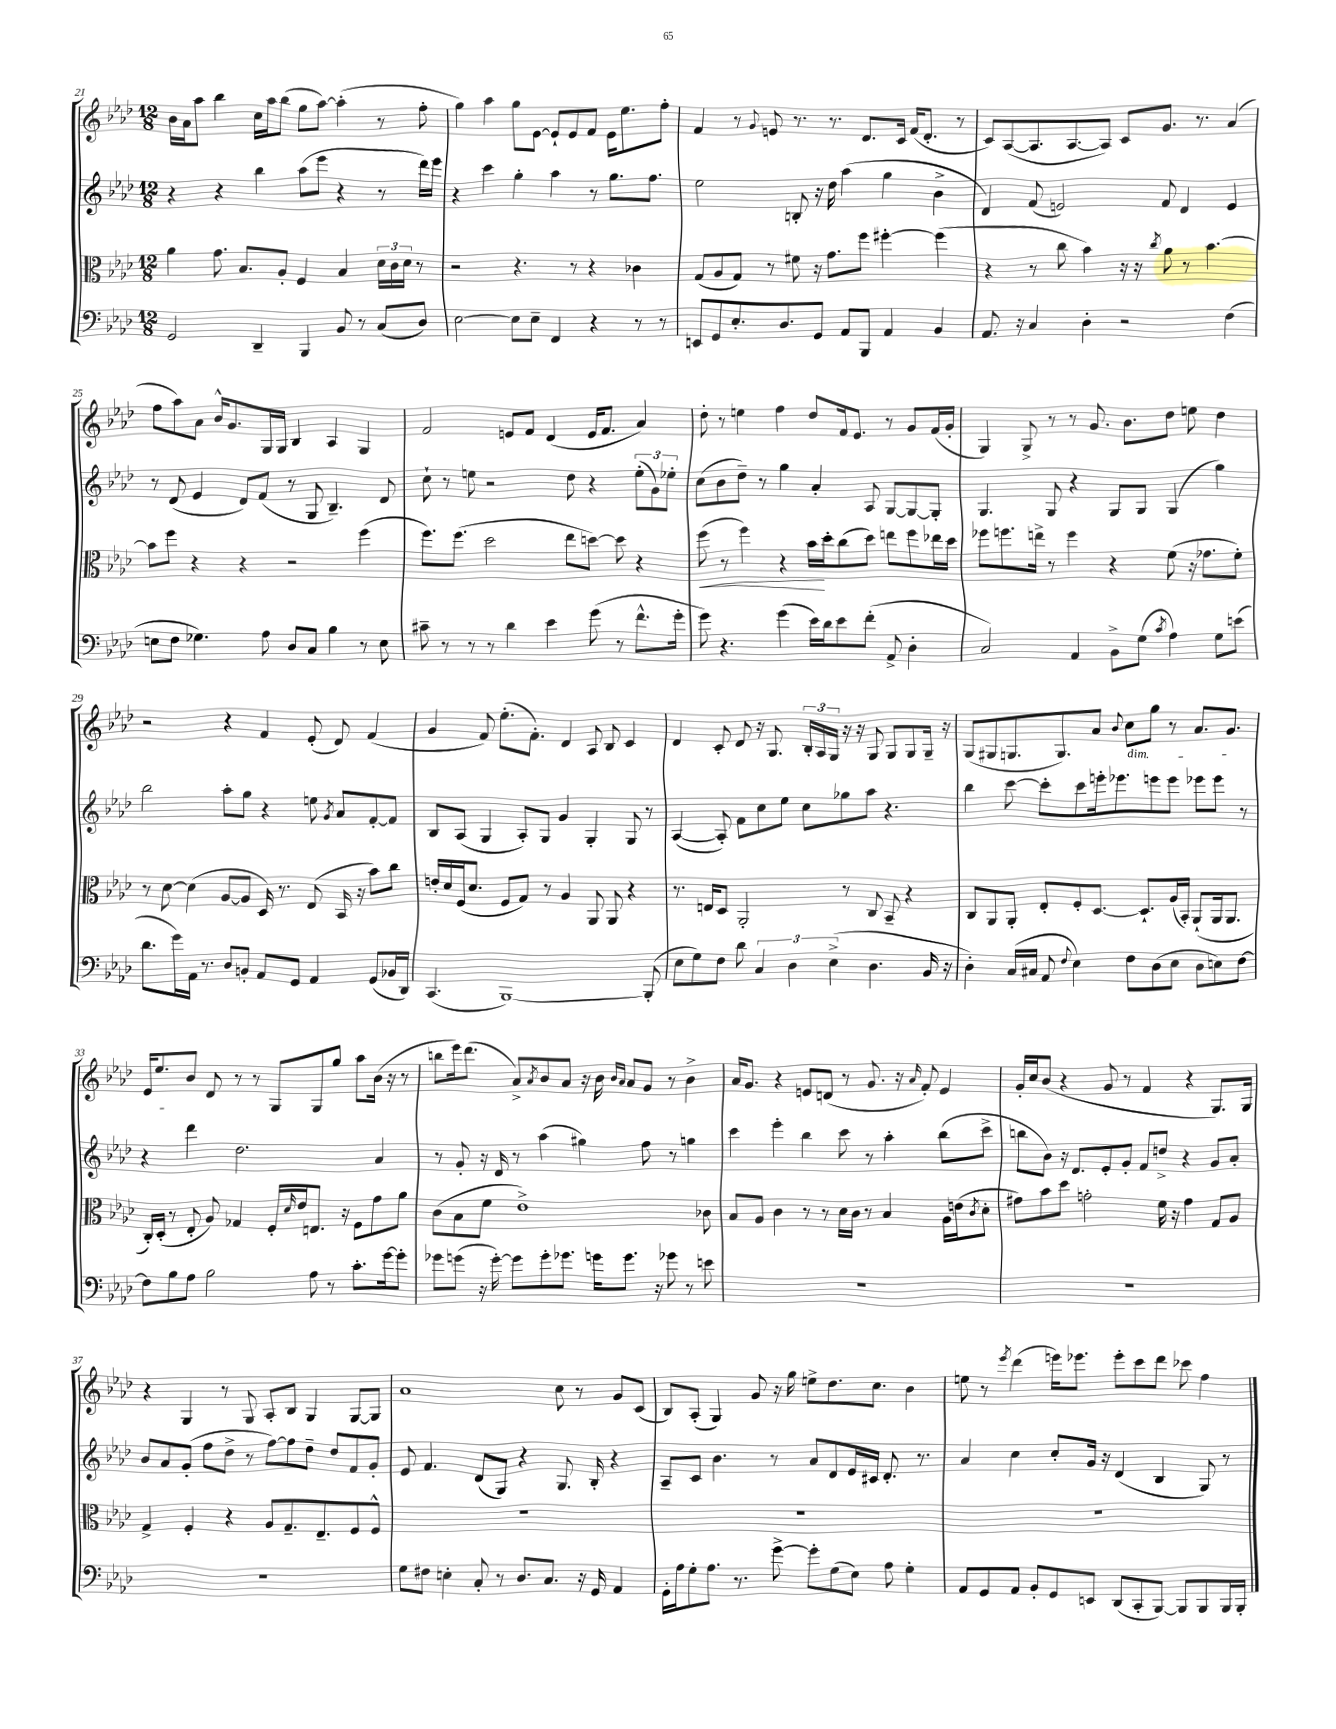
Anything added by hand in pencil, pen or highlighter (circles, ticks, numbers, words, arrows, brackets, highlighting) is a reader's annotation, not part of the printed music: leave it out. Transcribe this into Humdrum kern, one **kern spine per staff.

**kern	**kern	**kern	**kern
*staff4	*staff3	*staff2	*staff1
*clefF4	*clefC3	*clefG2	*clefG2
*k[b-e-a-d-]	*k[b-e-a-d-]	*k[b-e-a-d-]	*k[b-e-a-d-]
*M12/8	*M12/8	*M12/8	*M12/8
2GG/	4a-\	4r	16b-\LL
.	.	.	16a-\J
.	.	.	8aa-\J
.	8.g\	4r	4bb-\
.	8.B-/L	.	.
4DD-~/	.	4bb-\	16cc\LL
.	.	.	16aa-\J
.	8A-'/J	.	(8bb-\J
4BBB-/	4F/	(8aa-\L	8gg\L
.	.	8eee-\J	[8aa-\J)
8BB-/	4B-/	4r	(4aa-'\]
8r	.	.	.
(8C/L	24d-\LL	8r	8r
.	24c\	.	.
.	24d-\JJ	.	.
8D-/J)	8r	16ddd-\LL)	8ff'\
.	.	16eee-\JJ	.
=	=	=	=
[2E-\	2r	4r	4gg\)
.	.	4ccc\	4aa-\
8E-\]L	4.r	4gg'\	8gg\L
8E-~\J	.	.	[8e-\J
4FF/	.	4aa-\	8e-`/]L
.	8r	.	8e-/
4r	4r	8r	8f/J
.	.	8.gg\L	16e-\LK
.	.	.	8.ee-\
8r	4c-\	.	.
.	.	8.ff\J	.
8r	.	.	8ff'\J
=	=	=	=
8EE/L	(8G/L	2ee-\	4f/
8GG/	8A-/	.	.
8.E-'/	8G/J)	.	8r
.	.	.	8qqg/
.	8r	.	8e/
8.D-/	.	.	.
.	8f#\	8B'/	8.r
8GG/J	16r	16r	.
.	8.g\L	16dd-\	8.r
8AA-/L	.	(4aa-\	.
8BBB-/J	8ff\J	.	8.d-/L
4AA-/	[4ff#'\	4gg\	.
.	.	.	16c/Jk
.	.	.	(16f/LK
.	.	.	8.d-'/J
4BB-/	(4ff#\]	4b-^\	.
.	.	.	8r
=	=	=	=
8.AA-/	4r	4d-/)	8c/L)
.	.	.	([8A-/
16r	.	.	.
4C/	8r	(8f/	8.A-/]
.	8cc\	2e/)	.
.	.	.	[8.A-/
4D-'\	4b-\)	.	.
.	.	.	8A-/]J)
2r	16r	.	8c/L
.	16r	.	.
.	8qcc/	.	.
.	8a-\	8f/	8.g/J
.	8r	4d-/	.
.	.	.	8.r
.	[4.b-\	.	.
(4F\	.	4e/	(4a-/
=	=	=	=
8E\L	8b-\]L	8r	8ff\L
8F\J	8ff\J	(8d-/	8aa-\)
4.G-\)	4r	4e-/	8a-\J
.	.	.	16b-^^/LK
.	.	.	8.g/
.	4r	8d-/L)	.
8A-\	.	(8f/J	16G/L
.	.	.	16G/JJ
8D-/L	2r	8r	4B-/
8C/J	.	8G/	.
4B-\	.	4.B-~/)	4A-/
8r	(4ff\	.	4G/
8E\	.	8d-/	.
=	=	=	=
8c#~\	8.ff\L)	8cc`\	2f/
8r	.	8r	.
.	(8.ff\J	.	.
8r	.	8ee\	.
8r	2dd-\	2r	.
4d-\	.	.	8e/L
.	.	.	8f/J
4e-\	.	.	(4d-/
.	8ee-\L	8dd-\	.
(8g\	[8dd\J)	4r	16e/LK
.	.	.	8.f/J
8r	8dd\]	.	.
8.f^^\L	4r	(12ee'\L	4a-/)
.	.	12g\)	.
.	.	12ee-'\J	.
16g'\Jk	.	.	.
=	=	=	=
8g\)	(8ff\	(8cc\L	8dd-'\
4.r	8r	8b-\	8r
.	4ff\)	8dd-~\J)	4ee\
.	.	8r	.
(4g\	4r	4gg\	4ff\
16e-\LL)	16b-\LL	4a-'/	8dd-/L
16d-\J	16dd-'\J	.	.
8e-\	(8cc\	.	16f/k
.	.	.	8.e-/J
(8f'\J	8dd-\J)	8A-/	.
8AA-^/	8ee\L	[8G/L	8r
4D-'\	8ff\	8G/_	8g/L
.	16ee-\L	8G'/]J	(16f/L
.	16dd-\JJ	.	16g'/JJ
=	=	=	=
2C/)	8ff-\L	4.G/	4G/)
.	8.ff\	.	.
.	.	.	8G^/
.	16ee^\Jk	.	.
.	8r	8G/	8r
4AA-/	4ff\	4r	8r
.	.	.	8.g/
8BB-^\L	4r	8G/L	.
.	.	.	8.b-\L
(8G\J	.	8G/J	.
8qc/	.	.	.
4A-\)	(8f\	(4G/	8dd-\J
.	16r	.	8ee\
.	8.g-\L	.	.
8G\L	.	4gg\)	4dd-\
(8e\J	8f'\J)	.	.
=	=	=	=
8.d-\L	8r	2bb-\	2r
.	[8d-\	.	.
16g\L)	.	.	.
16AA-\JJ	(4d-\]	.	.
8.r	.	.	.
8D-/L	[8A-/L	8aa-'\L	4r
8BB'/J	8A-/]J	8gg\J	.
8AA-/L	16D-/)	4r	4f/
.	8.r	.	.
8GG/J	.	.	.
4AA-/	(8E-/	8ee\	(8e-'/
.	.	8qg/	.
.	16BB-/	8a-/L	8d-/)
.	16r	.	.
(8GG/L	8b-\L)	[8f'/	(4f/
16BB-/L	8cc\J	8f/]J	.
16DD-/JJ)	.	.	.
=	=	=	=
(4.CC/	16e'/LL	8B-/L	4g/
.	16d-/	.	.
.	(16F/J	(8A-/J	.
.	8.d-/J	.	.
.	.	4G/	8f/)
[1BBB-)	8F/L	.	(8.ee-'\L
.	8G/J)	8A-'/L)	.
.	.	.	8.f'\J)
.	8r	8G/J	.
.	4A-/	4g/	4d-/
.	8AA-/	4G'/	8A-/
.	8AA-/	.	8B-/
.	4r	8G/	4c/
(8BBB-'/]	.	8r	.
=	=	=	=
8E-\L	8.r	([4A-/	4d-/
8G\)	.	.	.
.	16E/LK	.	.
8F\J	8D-/J	8A-'/])	8c'/
8d-\	2AA-'/	8f\L	8d-/
6C/	.	8cc\	16r
.	.	.	8.G/
.	.	8ee-\J	.
6D-\	.	.	.
.	.	8cc\L	24B-'/LL
.	.	.	24A-/
(6E-^\	.	.	24G/JJ
.	8r	8gg-\	16r
.	.	.	16r
4.D-\	8C/	8aa-\J	8G/
.	8BB-~/	4.r	8G/L
.	4r	.	8G/
16BB-/	.	.	16G~/Jk
16r	.	.	16r
=	=	=	=
4D-'\)	8C/L	4bb-\	(8G/L
.	8AA-/	.	8G#/
(16C/LL	8AA-'/J	[8ccc\	8.G/
16C#/JJ	.	.	.
8AA-/	8E-'/L	8ccc'\]L	.
.	.	.	8.G/)
8qqF/	.	.	.
4E-\)	8F'/	8ccc\	.
.	[8.D-/J	16eee'\k	8a-/J
.	.	8.eee-\	.
.	.	.	8qqb-/
8F\L	.	.	8cc\L
.	8.D-`/]L	.	.
(8D-\	.	8eee\	8gg\J
8E-\J	(16A-/L	8eee\J	8r
.	16BB-'/JJ)	.	.
8D-\L	(8AA-`/L	8eee-\L	8.a-/L
8E\)	16AA-/k	8eee-\J	.
.	8.AA-/J	.	8.g/J
[8F\J	.	8r	.
=	=	=	=
8F\]L	16C'/LL)	4r	16e-/LK
.	(16D-'/JJ	.	8.ee-/
8B-\	8r	.	.
8A-\J	8E-'/	4ddd-\	8b-/J
2B-\	8A-/)	.	8d-/
.	4G-/	2.dd-\	8r
.	.	.	8r
.	16F'/LL	.	8G/L
.	16qqd-/	.	.
.	16e-/J	.	.
8A-\	8.E/J	.	8G/
8r	.	.	8gg/J
.	16r	.	.
8.c'\L	8F\L	.	8aa-\L
.	8g\	4a-/	(16b-\Jk
[16g\k	.	.	16r
8g'\]J	8a-\J	.	8r
=	=	=	=
8g-\L	(8c\L	8r	8bb\L
(8g\J	8B-\	8g'/	16eee-\k)
.	.	.	(8.ddd-\J
16r	8f\J	16r	.
[16g'\)	.	16d-/	.
8g\]L	1e-^)	8r	8a-^/L)
.	.	.	8qa-/
8g'\	.	(4aa-\	8b-/
8.g-\J	.	.	8a-/J
.	.	4gg#\)	16r
16g\LK	.	.	16b-\
.	.	.	16qqb-/LL
.	.	.	16qqa-/JJ
8.g\J	.	.	8a-/L
.	.	8ff\	8g/J
16r	.	.	.
8g-\	.	8r	8r
8r	.	4gg\	4b-^\
8e\	8c-\	.	.
=	=	=	=
1.r	8B-/L	4ccc\	16a-/LK
.	.	.	8.g/J
.	8A-/J	.	.
.	4c\	4eee-'\	4r
.	8r	4bb-\	8e/L
.	8r	.	(8d/J
.	16d-\LL	8ccc\	8r
.	16c\JJ	.	.
.	8r	8r	8.g/
.	4B-/	4aa-'\	.
.	.	.	16r
.	.	.	16qqa-/
.	.	.	8f'/)
.	16A-\LL	(8bb-\L	4e/
.	(16e\J	.	.
.	8qc/	.	.
.	8d-'\J	8ccc^\J	.
=	=	=	=
1.r	8g#\L)	8bb\L	16g'/LL
.	.	.	16cc/J
.	8b-\	8b-\J)	(8b-/J
.	8dd-\J	16r	4r
.	.	8.d-/L	.
.	2g'\	.	.
.	.	8e-'/	8g/
.	.	8g'/J	8r
.	.	8f/L	4f/
.	16f\	8dd^/J	.
.	16r	.	.
.	4g\	4r	4r
.	8G/L	8g/L	8.G/L)
.	8A-/J	8a-'/J	.
.	.	.	16G/Jk
=	=	=	=
1.r	4G^/	8b-/L	4r
.	.	8a-/	.
.	4F'/	(8g'/J	4G/
.	.	8ff\L	.
.	4r	8dd-^\J	8r
.	.	8r	8G/
.	8A-/L	[8ff\L)	8A-'/L
.	8.G~/	8ff\]	8B-/J
.	.	8dd-~\J	4G/
.	8.E-~/	.	.
.	.	8dd-/L	.
.	8F/	8f/	[8G/L
.	8F^^/J	8g'/J	8G/]J
=	=	=	=
8G\L	1.r	8e-/	1a-
8F#\J	.	4.f/	.
4E'\	.	.	.
8C'/	.	(8d-/L	.
8r	.	8G/J)	.
8.D-/L	.	4r	.
8.C/J	.	.	.
.	.	8.G/	8cc\
16r	.	.	8r
16GG/	.	16B-'/	.
4AA-/	.	4r	8g/L
.	.	.	(8c/J
=	=	=	=
16GG'\LL	1.r	8A-~/L	8B-/L)
16A-\J	.	.	.
8G'\	.	8c/J	(8A-'/J
8.A-\J	.	4.b-\	4G/)
8.r	.	.	.
.	.	.	8g/
[8g^\	.	8r	16r
.	.	.	16gg\
8g'\]L	.	8a-/L	8ee^\L
(8G\	.	8d-/	8.dd-\
8E-\J)	.	16e-/L	.
.	.	16c#/JJ	8.cc\J
8A-\	.	8.d-'/	.
4G'\	.	.	4b-\
.	.	8.r	.
=	=	=	=
8AA-/L	1.r	4a-/	8ee\
8GG/	.	.	8r
.	.	.	8qeee-/
8AA-/J	.	4cc\	(4ddd-\
8BB-'/L	.	.	.
8GG/	.	8cc'/L	16eee\LK)
.	.	.	8.eee-\J
8EE/J	.	16g/Jk	.
.	.	16r	.
(8DD-/L	.	(4d-/	8eee-'\L
8CC'/	.	.	8ccc\
[8BBB-/J)	.	4B-/	8ddd-\J
8BBB-/]L	.	.	8ccc-\
8BBB-/	.	8G/)	4ff\
16BBB-/L	.	8r	.
16BBB-'/JJ	.	.	.
==	==	==	==
*-	*-	*-	*-
